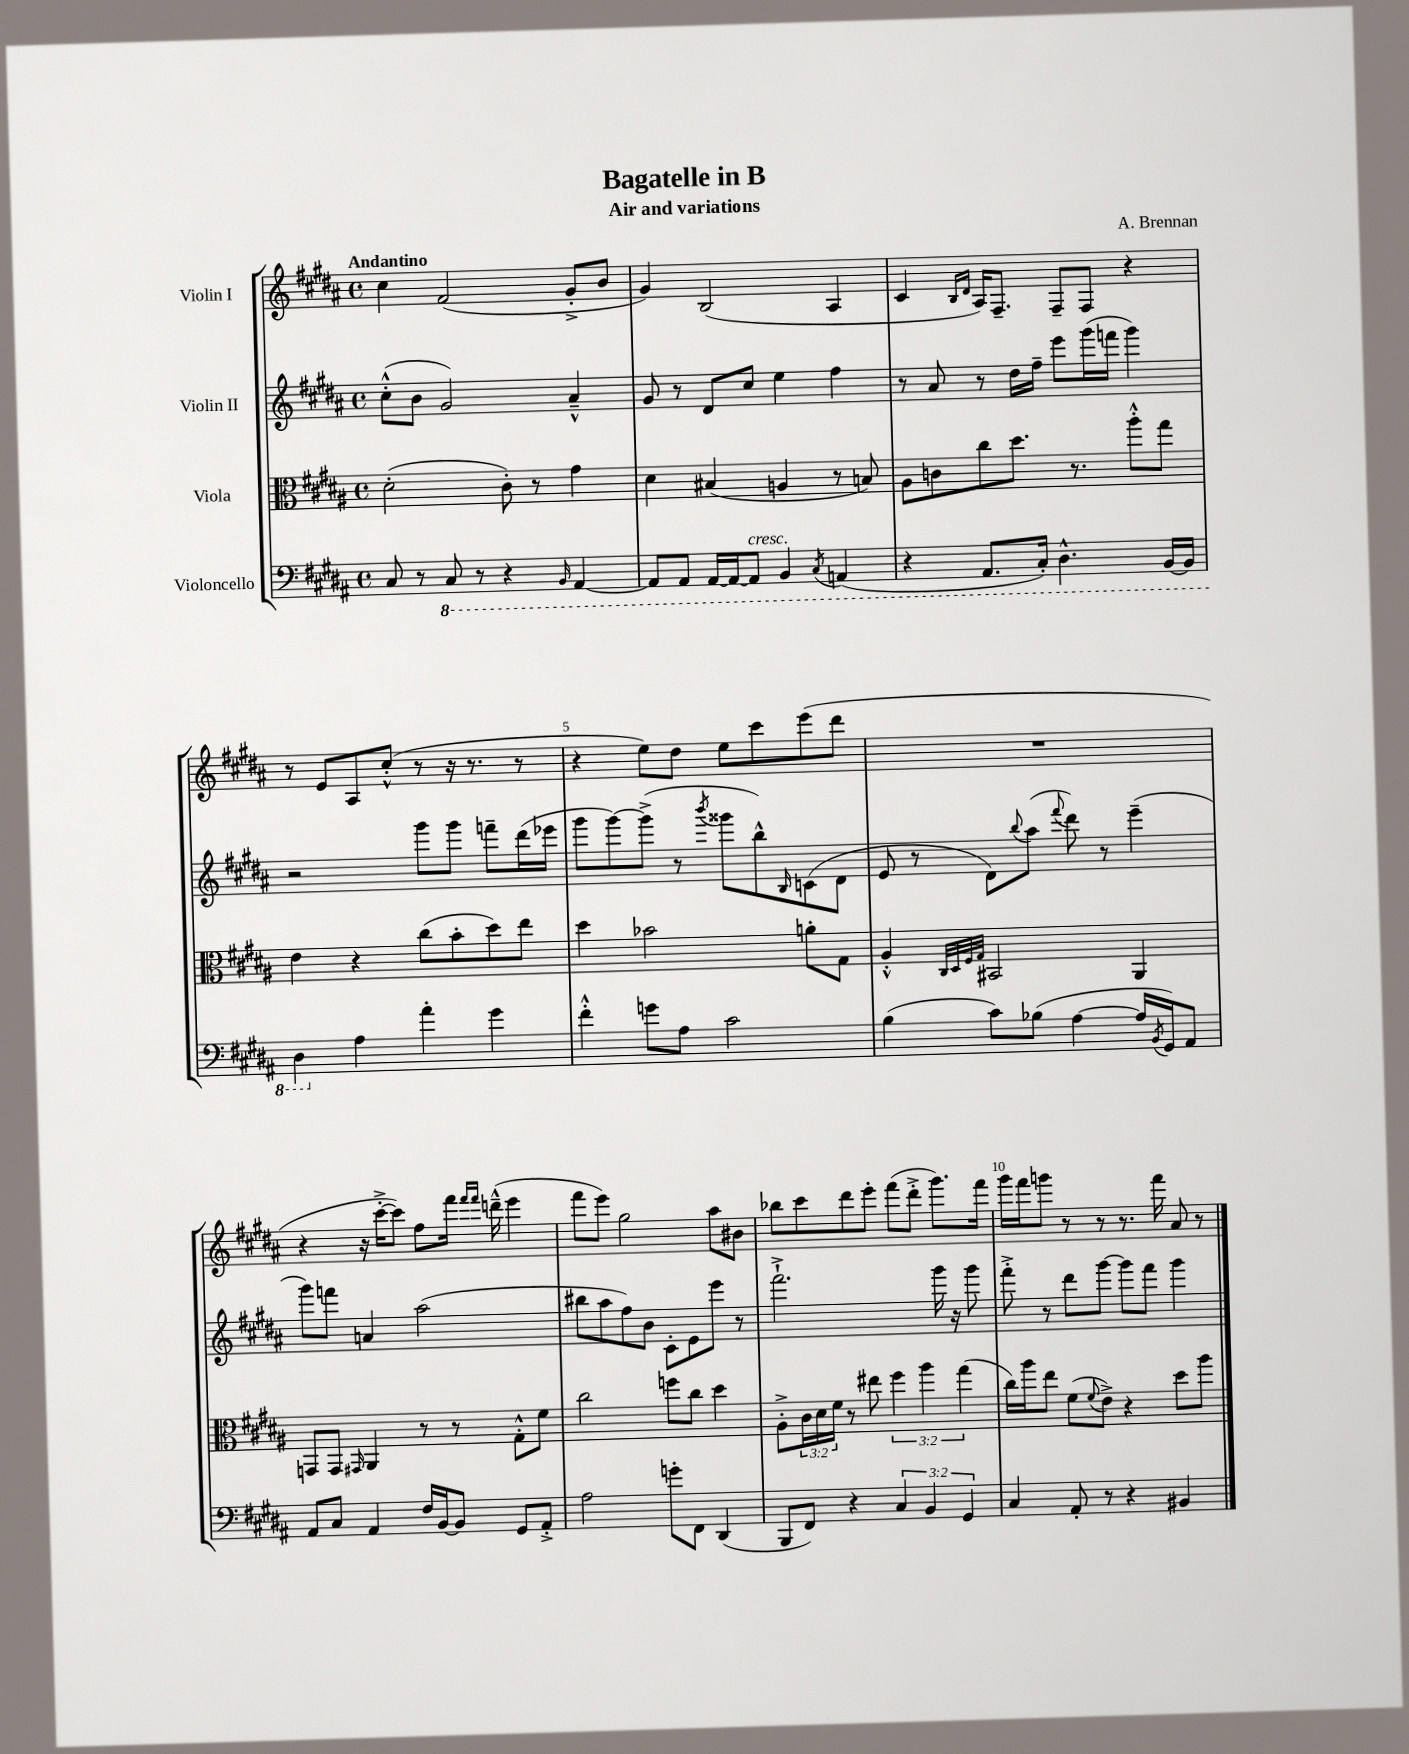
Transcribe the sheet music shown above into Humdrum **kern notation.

**kern	**kern	**kern	**kern
*part4	*part3	*part2	*part1
*staff4	*staff3	*staff2	*staff1
*I"Violoncello	*I"Viola	*I"Violin II	*I"Violin I
*clefF4	*clefC3	*clefG2	*clefG2
*k[f#c#g#d#a#]	*k[f#c#g#d#a#]	*k[f#c#g#d#a#]	*k[f#c#g#d#a#]
*M4/4	*M4/4	*M4/4	*M4/4
*met(c)	*met(c)	*met(c)	*met(c)
=1	=1	=1	=1
!	!	!	!LO:TX:a:B:t=Andantino
8C#/	(2d#'\	(8cc#'^^\L	4cc#\
8r	.	8b\J	.
*8ba	*	*	*
8CC#/	.	2g#/)	(2f#/
8r	.	.	.
4r	8c#'\)	.	.
.	8r	.	.
16qqBBB/	.	.	.
[4AAA#/	4g#\	4a#~^^/	8g#'^/L
.	.	.	8b/J
=2	=2	=2	=2
8AAA#/L]	4d#\	8g#/	4g#/)
8AAA#/J	.	8r	.
[16AAA#/LL	(4B#X/	8d#/L	(2B/
16AAA#/J_	.	.	.
!LO:TX:a:i:t=cresc.	!	!	!
8AAA#/J]	.	8cc#/J	.
4BBB/	4An/	4ee\	.
8qCC#/	.	.	.
(4AAAn/	8r	4ff#\	4A#/
.	8Bn/)	.	.
=3	=3	=3	=3
4r	8A#\L	8r	4c#/
.	8cn\	8a#/	.
.	.	.	16qqB/LL
.	.	.	16qqd#/JJ
8.AAA#/L	8cc#\	8r	16A#/KL)
.	.	.	8.F#~/J
.	8.dd#\J	16dd#\LL	.
16CC#'/Jk)	.	16ff#~\JJ	.
4.DD#^^\	.	8eee\L	8F#~/L
.	8.r	.	.
.	.	(16ggg#\L	8F#/J
.	.	16fffn\JJ	.
.	8aa#'^^\L	4ggg#\)	4r
[16BBB/LL	8gg#\J	.	.
16BBB/JJ]	.	.	.
!!LO:LB:g=z
=4	=4	=4	=4
4DD#\	4e\	2r	8r
.	.	.	8e/L
*X8ba	*	*	*
4A#\	4r	.	8A#/
.	.	.	(8cc#'^^/J
4a#'\	(8cc#\L	8ggg#\L	8r
.	8b'\	8ggg#\J	16r
.	.	.	8.r
4g#\	8dd#\)	8fffn~\L	.
.	8ee\J	(16ddd#\L	8r
.	.	16eee-X\JJ	.
=5	=5	=5	=5
4f#'^^\	4dd#\	8ggg#\L	4r
.	.	[8ggg#\)	.
8gn\L	2b-X\	(8ggg#^\J]	8ee\L)
8A#\J	.	8r	8dd#\J
.	.	8qbbb/	.
2c#\	.	8ggg##X\L	8ee\L
.	.	8bb^^\)	8ccc#\
.	.	16qqB/	.
.	8an'\L	(8cn\	(8eee\
.	8G#\J	8d#\J	8ddd#\J
=6	=6	=6	=6
(4B\	4A#'^^/	8e/	1r
.	.	8r	.
.	32qqC#/LLL	.	.
.	32qqD#/	.	.
.	32qqF#/	.	.
.	32qqG#/JJJ	.	.
8c#\L)	2BB#X/	8d#\L)	.
.	.	8qqbb/	.
(8B-X\J	.	(8aa#\J	.
.	.	8qqfff#/	.
[4A#\	.	8ddd#\)	.
.	.	8r	.
16A#/LL]	4AA#/	(4eee~\	.
8qBB/	.	.	.
16GG#/J)	.	.	.
8AA#/J	.	.	.
!!LO:LB:g=z
=7	=7	=7	=7
8AA#/L	8GGn/L	8ggg#\L)	4r
8C#/J	8GG/J	8fffn\J	.
.	16qqGG#X/	.	.
4AA#/	4AA#/	4an/	16r
.	.	.	[16ccc#'^\KL
.	.	.	8ccc#\J])
16F#/LL	8r	(2aa#\	8ff#\L
[16BB/J	.	.	.
8BB/J]	8r	.	16fff#\Jk
.	.	.	16qqfff#/LL
.	.	.	16qqfff#/JJ
.	.	.	(16dddn~^^\
8GG#/L	8G#'^^\L	.	4eee\
8AA#'^/J	8f#\J	.	.
=8	=8	=8	=8
2A#\	2cc#\	8bb#X\L	8fff#\L
.	.	8aa#\	8eee\J)
.	.	8ff#\)	2gg#\
.	.	8b\J	.
8gn'\L	8ffn\L	8c#'\L	.
8FF#\J	8cc#\J	8e\	.
(4DD#/	4dd#\	8eee\J	8aa#\L
.	.	8r	8b#X\J
=9	=9	=9	=9
8BBB/L	8A#'^\L	2.fff#`^\	8bb-X\L
8FF#/J)	24c#\L	.	8ccc#\
.	24d#\	.	.
.	24f#\JJ	.	.
4r	8r	.	8ddd#\
.	8ee#X\	.	8eee'\J
6C#/	6ff#\	.	(8fff#\L
.	.	.	8ddd#'^\J
6BB/	6aa#\	.	.
.	.	16ggg#\	8.ggg#\L)
.	.	16r	.
6GG#/	(6gg#\	.	.
.	.	8ggg#\	.
.	.	.	16fff#\Jk
=10	=10	=10	=10
4C#/	16cc#\LL)	8fff#'^\	16ggg#\LL
.	16aa#\J	.	16fff#\J
.	8ee\J	8r	8gggn\J
8AA#'/	(8f#\L	8ddd#\L	8r
.	8qqf#/	.	.
8r	8e^\J)	[8ggg#\J	8r
4r	4r	8ggg#\L]	8.r
.	.	8fff#\J	.
.	.	.	16fff#\
4BB#X/	8dd#\L	4ggg#\	8a#/
.	8aa#\J	.	8r
==	==	==	==
*-	*-	*-	*-
